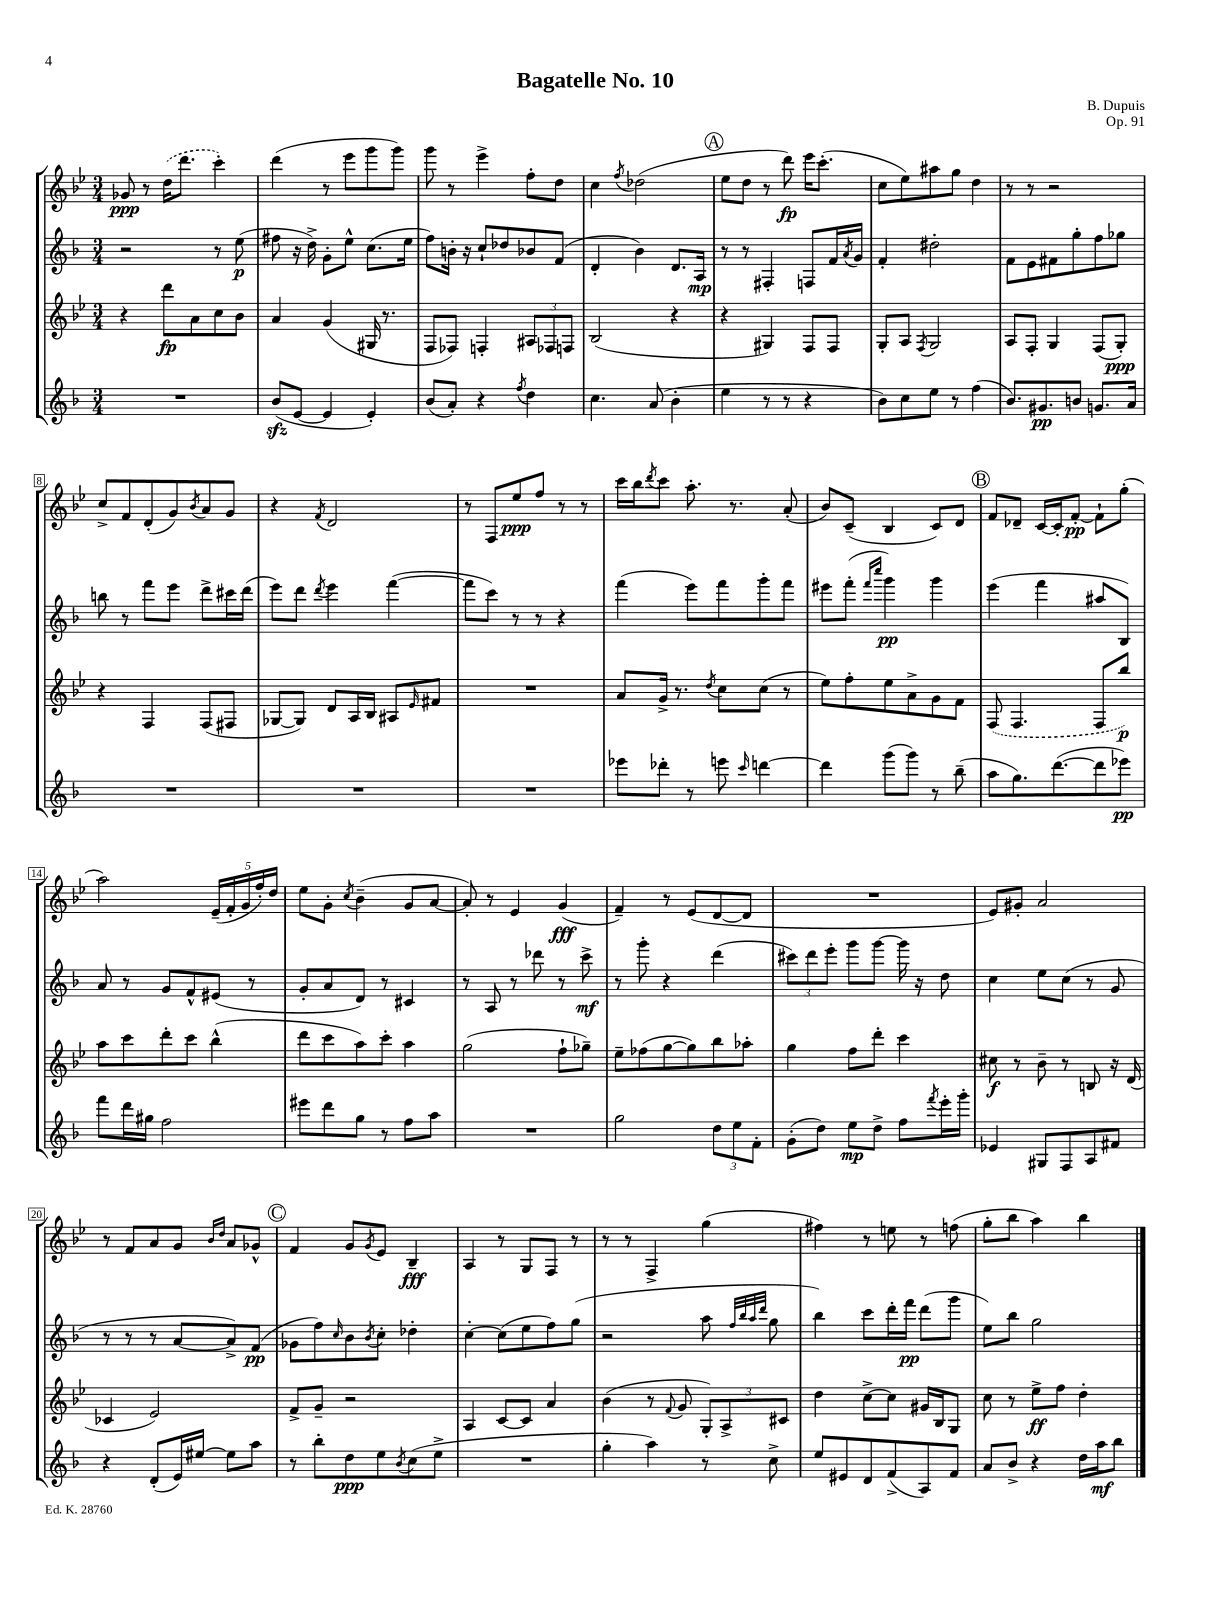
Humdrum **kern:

**kern	**kern	**kern	**kern
*staff4	*staff3	*staff2	*staff1
*clefG2	*clefG2	*clefG2	*clefG2
*k[b-]	*k[b-e-]	*k[b-]	*k[b-e-]
*M3/4	*M3/4	*M3/4	*M3/4
2.r	4r	2r	8g-/
.	.	.	8r
.	8ddd\L	.	(16dd\LK
.	.	.	8.ddd\J
.	8a\	.	.
.	8cc\	8r	4ccc'\)
.	8b-\J	(8ee\	.
=	=	=	=
(8b-/L	4a/	8ff#\	(4ddd\
[8e/J	.	16r	.
.	.	16dd^\)	.
4e/]	(4g/	8g'\L	8r
.	.	8ee^^\J	8eee-\L
4e'/)	16G#/	(8.cc\L	8ggg\
.	8.r	.	.
.	.	.	8ggg\J)
.	.	16ee\Jk	.
=	=	=	=
(8b-/L	8F/L	8ff\L)	8ggg\
8a'/J)	8F-/J)	16b'\Jk	8r
.	.	16r	.
4r	4F'/	8cc`/L	4eee-^\
.	.	8dd-/	.
8qff/	.	.	.
4dd\	12A#/L	8b-/	8ff'\L
.	12F-/	.	.
.	.	(8f/J	8dd\J
.	12F/J	.	.
=	=	=	=
4.cc\	(2B-/	4d'/	4cc\
.	.	.	8qff/
.	.	4b-\)	(2dd-\
(8a/	.	.	.
4b-'\	4r	8.d/L	.
.	.	16A/Jk	.
=	=	=	=
4ee\	4r	8r	8ee-\L
.	.	8r	8dd\J
8r	4G#/)	4F#'/	8r
8r	.	.	8ddd\)
4r	8F/L	8F/L	16eee-\LK
.	.	.	(8.ccc'\J
.	8F/J	16f/L	.
.	.	8qa/	.
.	.	16g/JJ	.
=	=	=	=
8b-\L)	8G'/L	4f'/	8cc\L
8cc\	8A/J	.	8ee-\)
.	8qF/	.	.
8ee\J	2G/	2dd#'\	8aa#\
8r	.	.	8gg\J
(4ff\	.	.	4dd\
=	=	=	=
8.b-/L)	8A/L	8f\L	8r
.	8F'/J	8e\	8r
8.g#/	.	.	.
.	4G/	8f#\	2r
8b/J	.	8gg'\	.
8.g/L	(8F/L	8ff\	.
.	8G'/J)	8gg-\J	.
16a/Jk	.	.	.
=	=	=	=
2.r	4r	8bb\	8cc^/L
.	.	8r	8f/
.	4F/	8fff\L	(8d'/
.	.	8eee\J	8g/)
.	.	.	8qb-/
.	(8F/L	8ddd^\L	8a/
.	8F#/J	16ccc#\L	8g/J
.	.	(16ddd\JJ	.
=	=	=	=
2.r	[8G-/L	8eee\L)	4r
.	8G-/]J)	8ddd\J	.
.	.	8qddd/	8qf/
.	8d/L	4eee\	2d/
.	16A/L	.	.
.	16B-/JJ	.	.
.	8A#/L	([4fff\	.
.	16qqe-/	.	.
.	8f#/J	.	.
=	=	=	=
2.r	2.r	8fff\]L	8r
.	.	8ccc\J)	8F/L
.	.	8r	8ee-/
.	.	8r	8ff/J
.	.	4r	8r
.	.	.	8r
=	=	=	=
8eee-\L	8a/L	(4fff\	16ccc\LL
.	.	.	16bb-\J
.	.	.	8qddd/
8ddd-'\J	16g^/Jk	.	8ccc\J
.	8.r	.	.
8r	.	8eee\L)	8.aa'\
.	8qdd/	.	.
8eee\	8cc\L	8fff\	.
.	.	.	8.r
16qqccc/	.	.	.
[4ddd\	(8cc\J	8ggg'\	.
.	8r	8fff\J	(8a'/
=	=	=	=
4ddd\]	8ee-\L)	8eee#\L	8b-/L)
.	8ff'\	(8fff'\J	(8c~/J
.	.	16qqfff/LL	.
.	.	16qqcccc/JJ	.
(8ggg\L	8ee-\	4ggg\)	4B-/
8ggg\J)	8a^\	.	.
8r	8g\	4ggg\	8c/L)
(8bb-~\	8f\J	.	8d/J
=	=	=	=
8aa\L	(8F/	(4eee\	8f/L
8.gg\)	4.F/	.	8d-~/J
.	.	4fff\	[16c/LL
([8.ddd\	.	.	16c'/]J
.	.	.	[8f'/J
8ddd\]	8F/L	8aa#/L	8f`\]L
8eee-\J)	8bb-/J)	8B-/J)	(8gg'\J
=	=	=	=
8fff\L	8aa\L	8a/	2aa\)
16ddd\L	8ccc\	8r	.
16gg#\JJ	.	.	.
2ff\	8ddd'\	8g/L	.
.	8ccc\J	8f^^/	.
.	(4bb-^^\	(8e#/J	(20e-~/LL
.	.	.	20f'/
.	.	.	20g/
.	.	8r	.
.	.	.	20ff'/)
.	.	.	20dd/JJ
=	=	=	=
8eee#\L	8ddd\L	8g'/L	8ee-\L
8ddd\	8ccc\	8a/	8g'\J
.	.	.	8qcc/
8gg\J	8aa\)	8d/J)	(4b-~\
8r	8ccc'\J	8r	.
8ff\L	4aa\	4c#/	8g/L
8aa\J	.	.	[8a/J
=	=	=	=
2.r	(2gg\	8r	8a'/])
.	.	8A/	8r
.	.	8r	4e-/
.	.	8ddd-\	.
.	8ff`\L	8r	(4g/
.	8gg-~\J)	8ccc^\	.
=	=	=	=
2gg\	8ee-~\L	8r	4f~/)
.	(8ff-\	8ggg'\	.
.	[8gg\	4r	8r
.	8gg\])	.	(8e-/L
12dd\L	8bb-\	(4ddd\	[8d/
12ee\	.	.	.
.	8aa-'\J	.	8d/]J
12f'\J	.	.	.
=	=	=	=
(8g'\L	4gg\	12ccc#\L)	2.r
.	.	12ddd\	.
8dd\J)	.	.	.
.	.	12eee'\J	.
8ee\L	8ff\L	8ggg\L	.
8dd^\J	8ddd'\J	[8ggg\J	.
8ff\L	4ccc\	16ggg\]	.
.	.	16r	.
8qfff/	.	.	.
16eee'\L	.	8dd\	.
16ggg'\JJ	.	.	.
=	=	=	=
4e-/	8cc#\	4cc\	8e-/L)
.	8r	.	8g#'/J
8G#/L	8b-~\	8ee\L	2a/
8F/	8r	(8cc\J	.
8A/	8B/	8r	.
8f#/J	16r	8g/	.
.	(16d/	.	.
=	=	=	=
4r	4c-/	8r	8r
.	.	8r	8f/L
(8d'/L	2e-/)	8r	8a/
16e/L)	.	[8a/L	8g/J
[16ee#/JJ	.	.	.
.	.	.	16qqb-/LL
.	.	.	16qqdd/JJ
8ee#\]L	.	8a^/])	8a/L
8aa\J	.	(8f/J	8g-^^/J
=	=	=	=
8r	8f^/L	8g-\L	4f/
8bb-'\L	8g~/J	8ff\)	.
.	.	16qqcc/	.
8dd\	2r	8b-\	8g/L
.	.	8qb-/	8qg/
8ee\	.	8cc'\J	8e-/J
8qb-/	.	.	.
(8cc\	.	4dd-'\	4B-~/
8ee^\J	.	.	.
=	=	=	=
2.r	4A/	[4cc'\	4A/
.	[8c/L	(8cc\]L	8r
.	8c/]J	8ee\	8G/L
.	4a/	8ff\)	8F/J
.	.	(8gg\J	8r
=	=	=	=
4gg'\	(4b-\	2r	8r
.	.	.	8r
4aa\)	8r	.	4F^/
.	8qqf/	.	.
.	8g/	.	.
8r	12G'/L)	8aa\	(4gg\
.	12A^/	.	.
.	.	32qqff/LLL	.
.	.	32qqbb-/	.
.	.	32qqaa/	.
.	.	32qqddd/JJJ	.
8cc^\	.	8gg\	.
.	12c#/J	.	.
=	=	=	=
8ee/L	4dd\	4bb-\)	4ff#\)
8e#/	.	.	.
8d/	[8cc^\L	8ccc\L	8r
(8f^/	8cc\]J	16ddd'\L	8ee\
.	.	16fff\JJ	.
8A/)	16g#/LL	(8ddd\L	8r
.	16B-/J	.	.
8f/J	8G/J	8ggg\J	(8ff\
=	=	=	=
8a/L	8cc\	8ee\L)	8gg'\L
8b-^/J	8r	8bb-\J	8bb-\J
4r	8ee-^\L	2gg\	4aa\)
.	8ff\J	.	.
16dd\LL	4dd'\	.	4bb-\
16aa\J	.	.	.
8bb-\J	.	.	.
==	==	==	==
*-	*-	*-	*-
